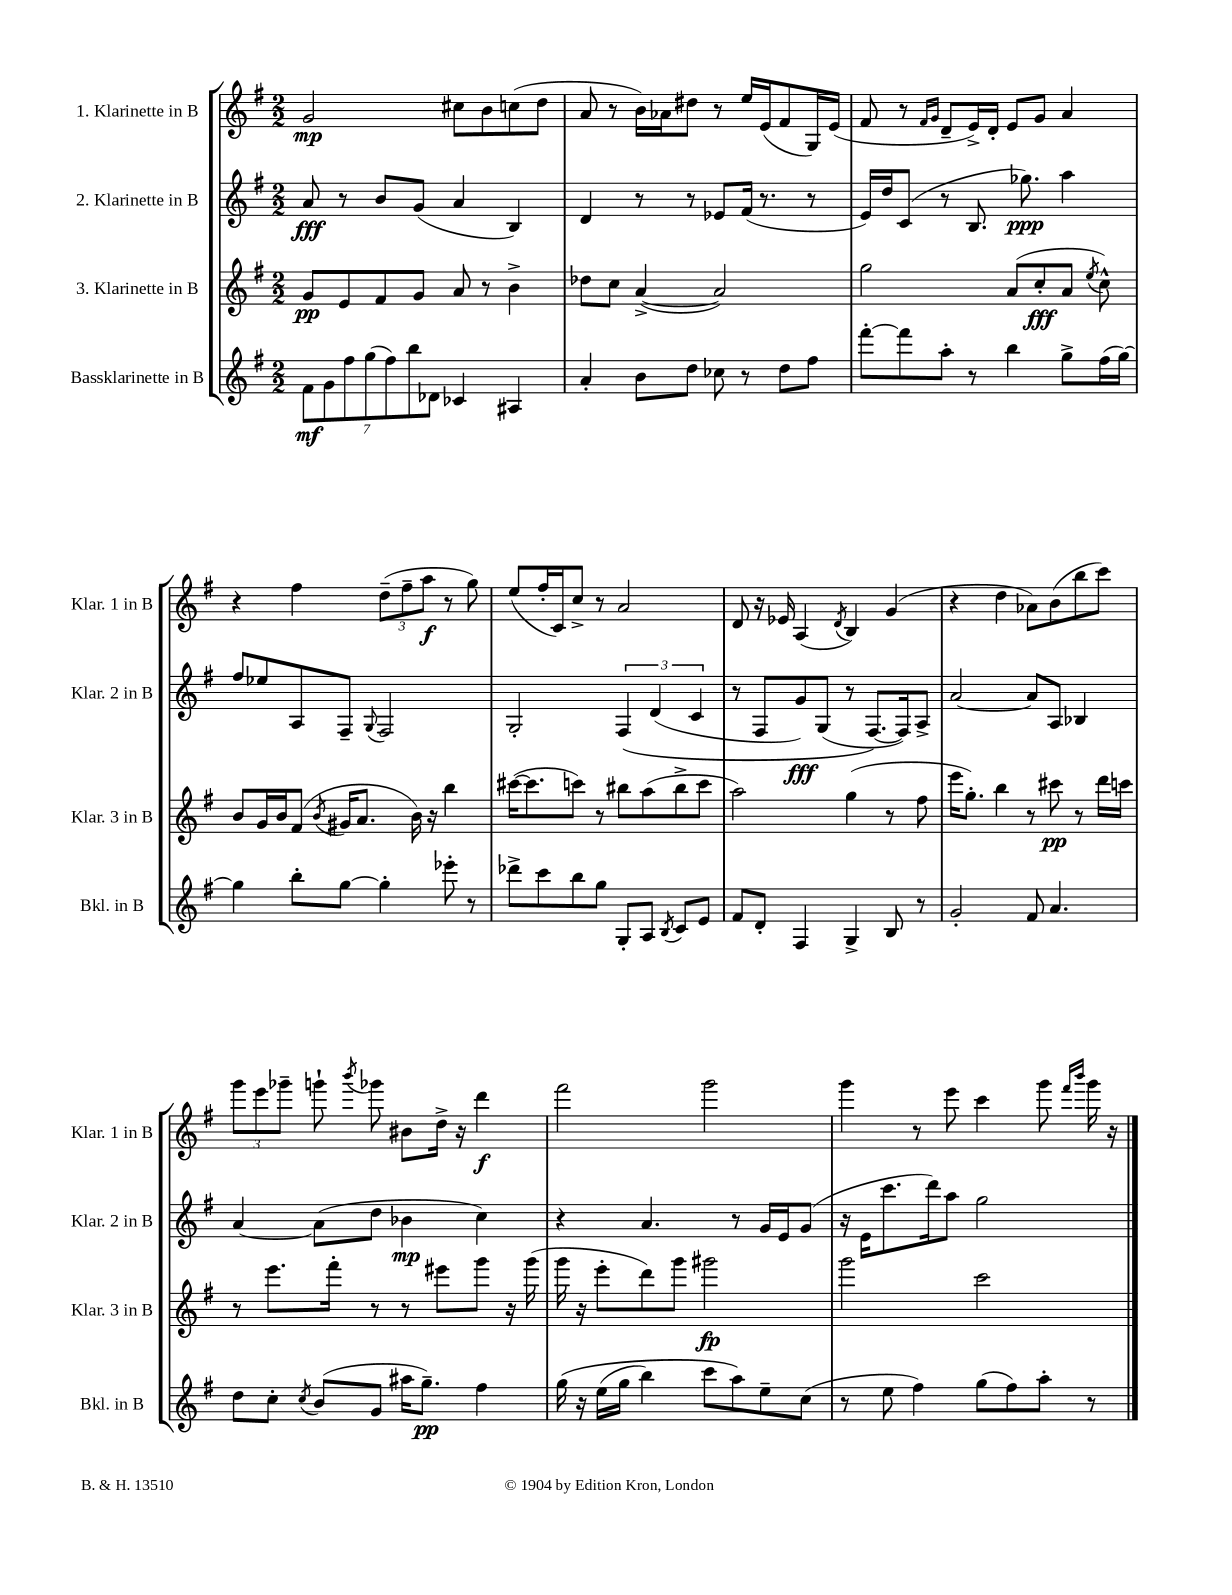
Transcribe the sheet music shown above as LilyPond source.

<<
\new StaffGroup <<
\new Staff = "s0" \with { instrumentName = "1. Klarinette in B" shortInstrumentName = "Klar. 1 in B" } {
    \clef treble \key g \major \numericTimeSignature \time 2/2
    \autoBeamOff g'2\mp cis''8[ b'8 c''8( d''8] |
    a'8 r8 b'16[) aes'16 dis''8] r8 e''16[ e'16( fis'8 g16) e'16]( |
    fis'8 r8 \grace { fis'16[ g'16] } d'8[-- e'16->) d'16]-. e'8[ g'8] a'4 |
    r4 fis''4 \tuplet 3/2 { d''8[--( fis''8-- a''8]\f } r8 g''8) |
    e''8[( fis''16-. c'16) c''8]-> r8 a'2 |
    d'8 r16 ees'16 a4( \acciaccatura { d'8 } b4) g'4( |
    r4 d''4 aes'8[) b'8( b''8 c'''8]) |
    \tuplet 3/2 { g'''8[ e'''8 ges'''8]-- } g'''8-! \acciaccatura { b'''8 } ges'''8 bis'8[ d''16]-> r16 d'''4\f |
    fis'''2 g'''2 |
    g'''4 r8 e'''8 c'''4 g'''8 \grace { fis'''16[ b'''16] } g'''16 r16 \bar "|." |
}
\new Staff = "s1" \with { instrumentName = "2. Klarinette in B" shortInstrumentName = "Klar. 2 in B" } {
    \clef treble \key g \major \numericTimeSignature \time 2/2
    \autoBeamOff a'8\fff r8 b'8[ g'8]( a'4 b4) |
    d'4 r8 r8 ees'8[ fis'16]( r8. r8 |
    e'16[) d''16 c'8]( r8 b8. ges''8.\ppp) a''4 |
    fis''8[ ees''8 a8 fis8]-- \appoggiatura { g8 } fis2 |
    g2-. \tuplet 3/2 { fis4\( d'4( c'4 } |
    r8 fis8[ g'8\fff) g8]( r8 fis8.[~\) fis16) a8]-> |
    a'2~ a'8[ a8] bes4 |
    a'4~ a'8[( d''8] bes'4\mp c''4) |
    r4 a'4. r8 g'16[ e'16 g'8]( |
    r16 e'16[ c'''8. d'''16) a''8] g''2 \bar "|." |
}
\new Staff = "s2" \with { instrumentName = "3. Klarinette in B" shortInstrumentName = "Klar. 3 in B" } {
    \clef treble \key g \major \numericTimeSignature \time 2/2
    \autoBeamOff g'8[\pp e'8 fis'8 g'8] a'8 r8 b'4-> |
    des''8[ c''8] a'4~->( a'2) |
    g''2 a'8[( c''8-.\fff a'8] \acciaccatura { e''8 } c''8-^) |
    b'8[ g'16 b'16 fis'8]( \acciaccatura { b'8 } gis'16[ a'8.] b'16) r16 b''4 |
    cis'''16[~( cis'''8. c'''8]) r8 bis''8[ a''8( bis''8-> c'''8] |
    a''2) g''4( r8 fis''8 |
    e'''16[ g''8.]-.) b''4 r8 cis'''8\pp r8 d'''16[ c'''16] |
    r8 e'''8.[ fis'''16]-. r8 r8 eis'''8[ g'''8] r16 g'''16( |
    g'''16 r16 e'''8[-. d'''8) g'''8] gis'''2\fp |
    g'''2 c'''2 \bar "|." |
}
\new Staff = "s3" \with { instrumentName = "Bassklarinette in B" shortInstrumentName = "Bkl. in B" } {
    \clef treble \key g \major \numericTimeSignature \time 2/2
    \autoBeamOff \tuplet 7/4 { fis'8[\mf g'8 fis''8 g''8( fis''8) b''8 des'8] } ces'4 ais4 |
    a'4-. b'8[ d''8] ces''8 r8 d''8[ fis''8] |
    fis'''8[~-. fis'''8 a''8]-. r8 b''4 g''8[-> fis''16( g''16]~) |
    g''4 b''8[-. g''8]~ g''4-. ees'''8-. r8 |
    des'''8[-> c'''8 b''8 g''8] g8[-. a8] \acciaccatura { b8 } c'8[ e'8] |
    fis'8[ d'8]-. fis4 g4-> b8 r8 |
    g'2-. fis'8 a'4. |
    d''8[ c''8]-. \acciaccatura { c''8 } b'8[( g'8] ais''16[ g''8.]--\pp) fis''4 |
    g''16\( r16 e''16[( g''16] b''4) c'''8[ a''8\) e''8-- c''8]( |
    r8 e''8 fis''4) g''8[( fis''8) a''8]-. r8 \bar "|." |
}
>>
>>
\layout { \context { \Score \remove "Bar_number_engraver" } }
